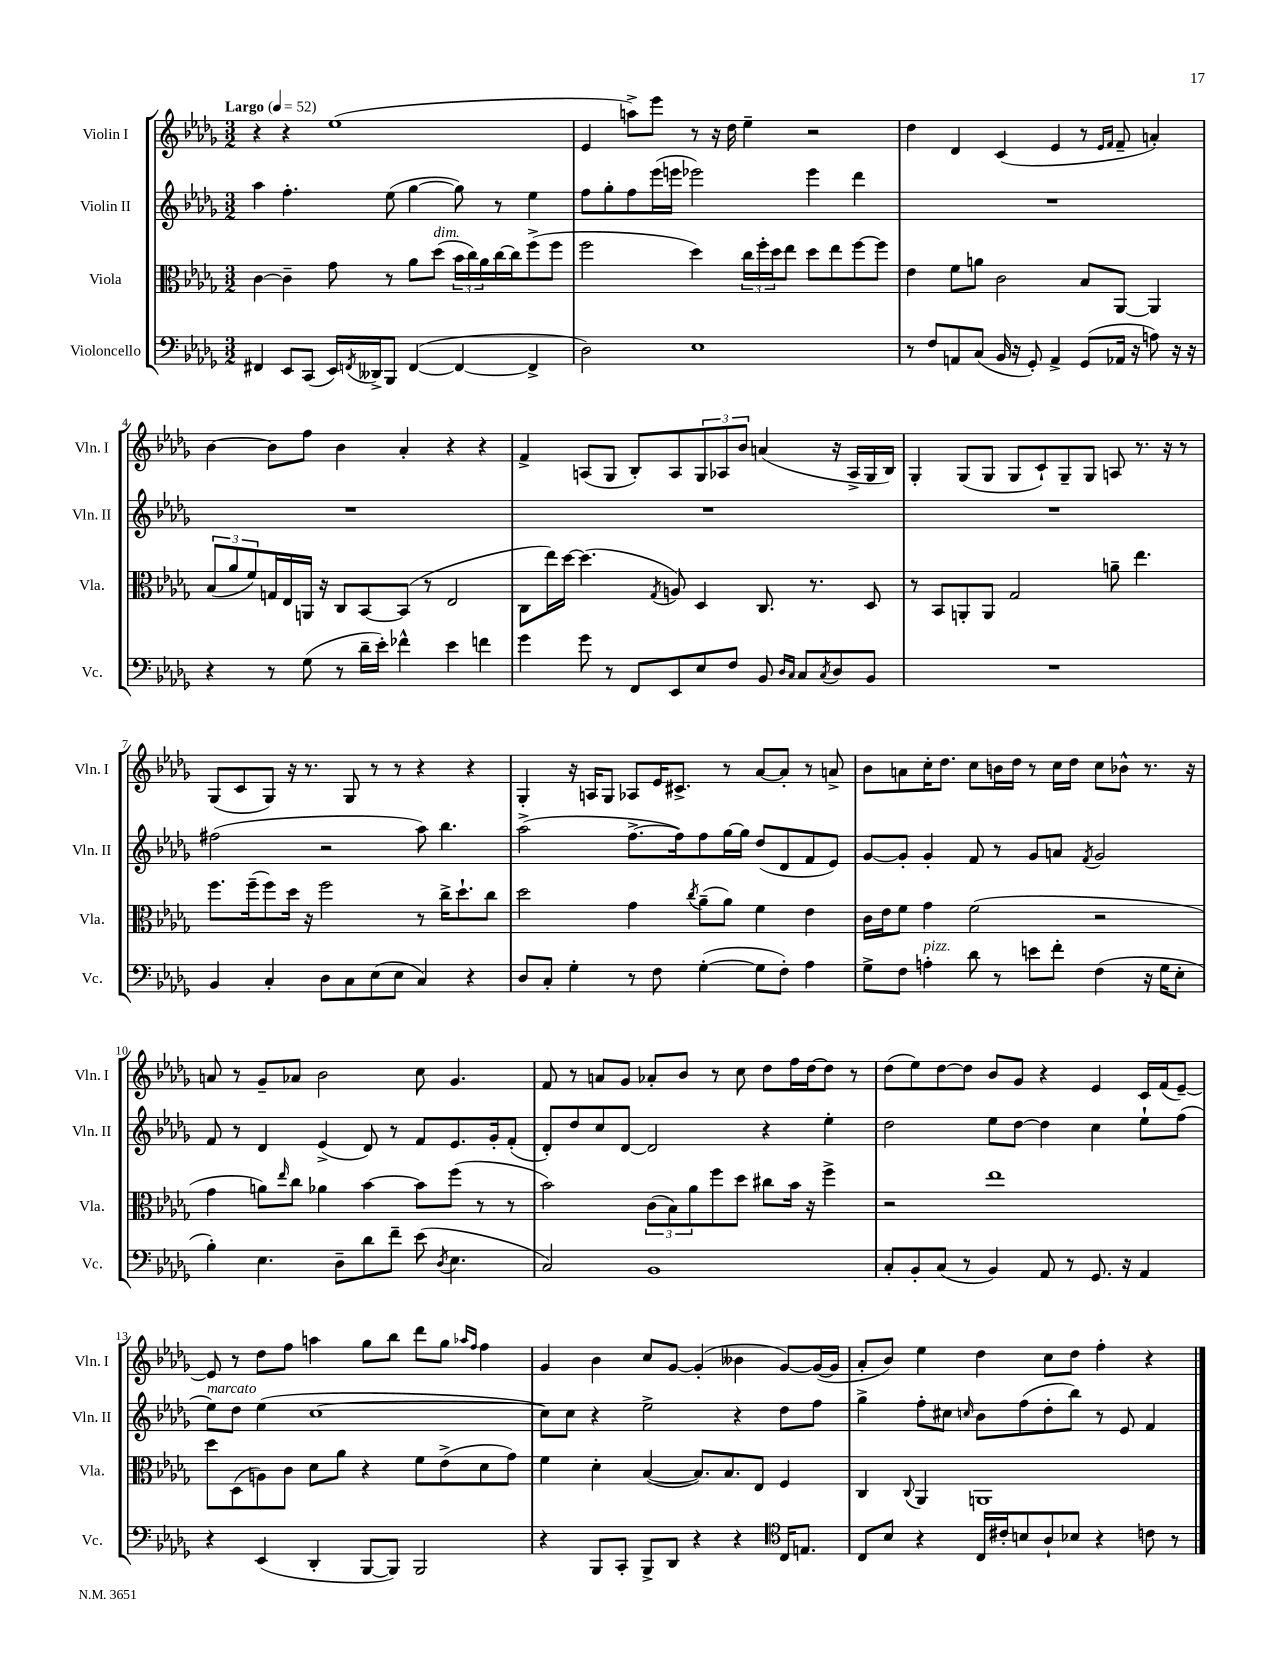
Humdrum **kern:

**kern	**kern	**kern	**kern
*staff4	*staff3	*staff2	*staff1
*clefF4	*clefC3	*clefG2	*clefG2
*k[b-e-a-d-g-]	*k[b-e-a-d-g-]	*k[b-e-a-d-g-]	*k[b-e-a-d-g-]
*M3/2	*M3/2	*M3/2	*M3/2
*MM52	*MM52	*MM52	*MM52
4FF#	[4c	4aa-	4r
8EE-	4c~]	4.ff'	4r
(8CC	.	.	.
16EE-)	8g-	.	(1ee-
8qFF	.	.	.
16DD--^	.	.	.
8BBB-	8r	(8ee-	.
([4FF	8a-	[4gg-	.
.	(8dd-	.	.
4FF_	24b-	8gg-])	.
.	24cc)	.	.
.	24a-	.	.
.	[16cc	8r	.
.	16cc]	.	.
4FF^]	(8ff^	4ee-	.
.	8ff	.	.
=	=	=	=
2D-)	2ff	8ff	4e-
.	.	8gg-'	.
.	.	8ff	8aa^)
.	.	(16eee-	8eee-
.	.	16eee	.
1E-	4dd-)	2eee-)	8r
.	.	.	16r
.	.	.	16dd-
.	24cc	.	4ee-~
.	24ff'	.	.
.	24dd-	.	.
.	8ee-	.	.
.	8dd-	4eee-	2r
.	8ee-	.	.
.	[8ff	4ddd-	.
.	8ff]	.	.
=	=	=	=
8r	4e-	1.r	4dd-
8F	.	.	.
8AA	8f	.	4d-
(8C	8a	.	.
16BB-	2c	.	(4c
16r	.	.	.
8GG-')	.	.	.
4AA^	.	.	4e-
(8GG-	8B-	.	8r
.	.	.	16qqe-
.	.	.	16qqf
16AA-	[8AA-	.	8f~
16r	.	.	.
8A)	4AA-]	.	4a')
16r	.	.	.
16r	.	.	.
=	=	=	=
4r	(12B-	1.r	[4b-
.	12a-	.	.
.	12f)	.	.
8r	16G	.	8b-]
.	16E-	.	.
(8G-	16AA	.	8ff
.	16r	.	.
8r	8C	.	4b-
16d-~	[8BB-	.	.
16e-')	.	.	.
4f-^^	(8BB-]	.	4a-'
.	8r	.	.
4e-	2E-	.	4r
4f	.	.	4r
=	=	=	=
4g-	8C	1.r	4f^
.	16ee-)	.	.
.	[16dd-	.	.
8g-	(4.dd-]	.	(8A
8r	.	.	8G-
8FF	.	.	8B-')
.	8qG-	.	.
8EE-	8A)	.	8A
8E-	4D-	.	12G-
.	.	.	12A-
8F	.	.	.
.	.	.	12b-
8BB-	8.C	.	(4a
16qqD-	.	.	.
16qqC	.	.	.
8C	.	.	.
.	8.r	.	.
8qC	.	.	.
8D-	.	.	16r
.	.	.	16A-^
8BB-	8D-	.	16G-
.	.	.	16B-)
=	=	=	=
1.r	8r	1.r	4G-'
.	8BB-	.	.
.	8AA'	.	(8G-
.	8AA	.	8G-
.	2G-	.	8G-
.	.	.	8c`)
.	.	.	8G-~
.	.	.	8G-
.	8a~	.	8A
.	4.ee-	.	8.r
.	.	.	16r
.	.	.	8r
=	=	=	=
4BB-	8.ff	(2ff#	(8G-
.	.	.	8c
.	(16ff~	.	.
4C'	8ff)	.	8G-)
.	16dd-	.	16r
.	16r	.	8.r
8D-	2ff	2r	.
8C	.	.	8G-
(8E-	.	.	8r
8E-	.	.	8r
4C)	8r	8aa-)	4r
.	16cc^	4.bb-	.
.	8.dd-`	.	.
4r	.	.	4r
.	8cc	.	.
=	=	=	=
8D-	2dd-	(2aa-^	4G-'
8C'	.	.	.
4G-'	.	.	16r
.	.	.	16A
.	.	.	8G-
8r	4g-	[8.ff^	8A-
8F	.	.	16e-
.	.	16ff])	8.c#^
.	8qcc	.	.
([4G-'	(8a-~	8ff	.
.	8a-)	[16gg-	8r
.	.	16gg-]	.
8G-]	4f	(8dd-	[8a-
8F')	.	8d-	8a-']
4A-	4e-	8f	8r
.	.	8e-)	8a^
=	=	=	=
8G-^	16c	[8g-	8b-
.	16e-	.	.
8F	8f	8g-']	8a
4A'	4g-	4g-'	16cc'
.	.	.	8.dd-
8d-	(2f	8f	8cc
8r	.	8r	16b
.	.	.	16dd-
8e	.	8g-	8r
8f'	.	8a	16cc
.	.	.	16dd-
.	.	8qf	.
(4F	2r	2g-	8cc
.	.	.	8b-^^
16r	.	.	8.r
16G-	.	.	.
8E-'	.	.	.
.	.	.	16r
=	=	=	=
4B-')	4g-	8f	8a
.	.	8r	8r
4.E-	8a)	4d-	8g-~
.	16qqee-	.	.
.	8cc	.	8a-
.	4a-	(4e-^	2b-
8D-~	.	.	.
8d-	[4b-	8d-)	.
8f~	.	8r	.
(8e-	8b-]	8f	8cc
8qD-	.	.	.
4.E-	(8ff	8.e-	4.g-
.	8r	.	.
.	.	16g-'	.
.	8r	(8f'	.
=	=	=	=
2C)	2b-)	8d-')	8f
.	.	8dd-	8r
.	.	8cc	8a
.	.	[8d-	8g-
1BB-	(12c	2d-]	8a-'
.	12B-)	.	.
.	.	.	8b-
.	12a-	.	.
.	8ff	.	8r
.	8dd-	.	8cc
.	8cc#	4r	8dd-
.	16b-	.	16ff
.	16r	.	[16dd-
.	4ff^	4ee-'	8dd-]
.	.	.	8r
=	=	=	=
8C'	2r	2dd-	(8dd-
8BB-'	.	.	8ee-)
(8C	.	.	[8dd-
8r	.	.	8dd-]
4BB-)	1ee-	8ee-	8b-
.	.	[8dd-	8g-
8AA-	.	4dd-]	4r
8r	.	.	.
8.GG-	.	4cc	4e-
16r	.	.	.
4AA-	.	8ee-`	16c
.	.	.	(16f
.	.	(8ff	[8e-~)
=	=	=	=
4r	8dd-	8ee-)	8e-]
.	(8D-	8dd-	8r
(4EE-	8A)	(4ee-	8dd-
.	8c	.	8ff
4DD-'	8d-	[1cc	4aa
.	8a-	.	.
[8BBB-	4r	.	8gg-
8BBB-])	.	.	8bb-
2BBB-	8f	.	8ddd-
.	(8e-^	.	8gg-
.	.	.	16qqaa-
.	.	.	16qqff
.	8d-	.	4ff
.	8g-)	.	.
=	=	=	=
4r	4f	8cc])	4g-
.	.	8cc	.
8BBB-	4d-'	4r	4b-
8CC'	.	.	.
8BBB-^	([4B-	2ee-^	8cc
8DD-	.	.	[8g-
4r	8.B-])	.	(4g-']
.	8.B-	.	.
4r	.	4r	4b--
.	8E-	.	.
*clefC4	*	*	*
16C	4F	8dd-	[8g-)
8.E	.	.	.
.	.	8ff	(16g-_
.	.	.	16g-]
=	=	=	=
8C	4C	4gg-^	8a-'
8B-	.	.	8b-)
.	8qqC	.	.
4r	4AA-	8ff'	4ee-
.	.	8cc#	.
.	.	16qqcc	.
16C	1AA	8b-	4dd-
16c#'	.	.	.
8B	.	(8ff	.
8A-`	.	8dd-'	8cc
8B-	.	8bb-)	8dd-
4r	.	8r	4ff'
.	.	8e-	.
8c	.	4f	4r
8r	.	.	.
==	==	==	==
*-	*-	*-	*-
